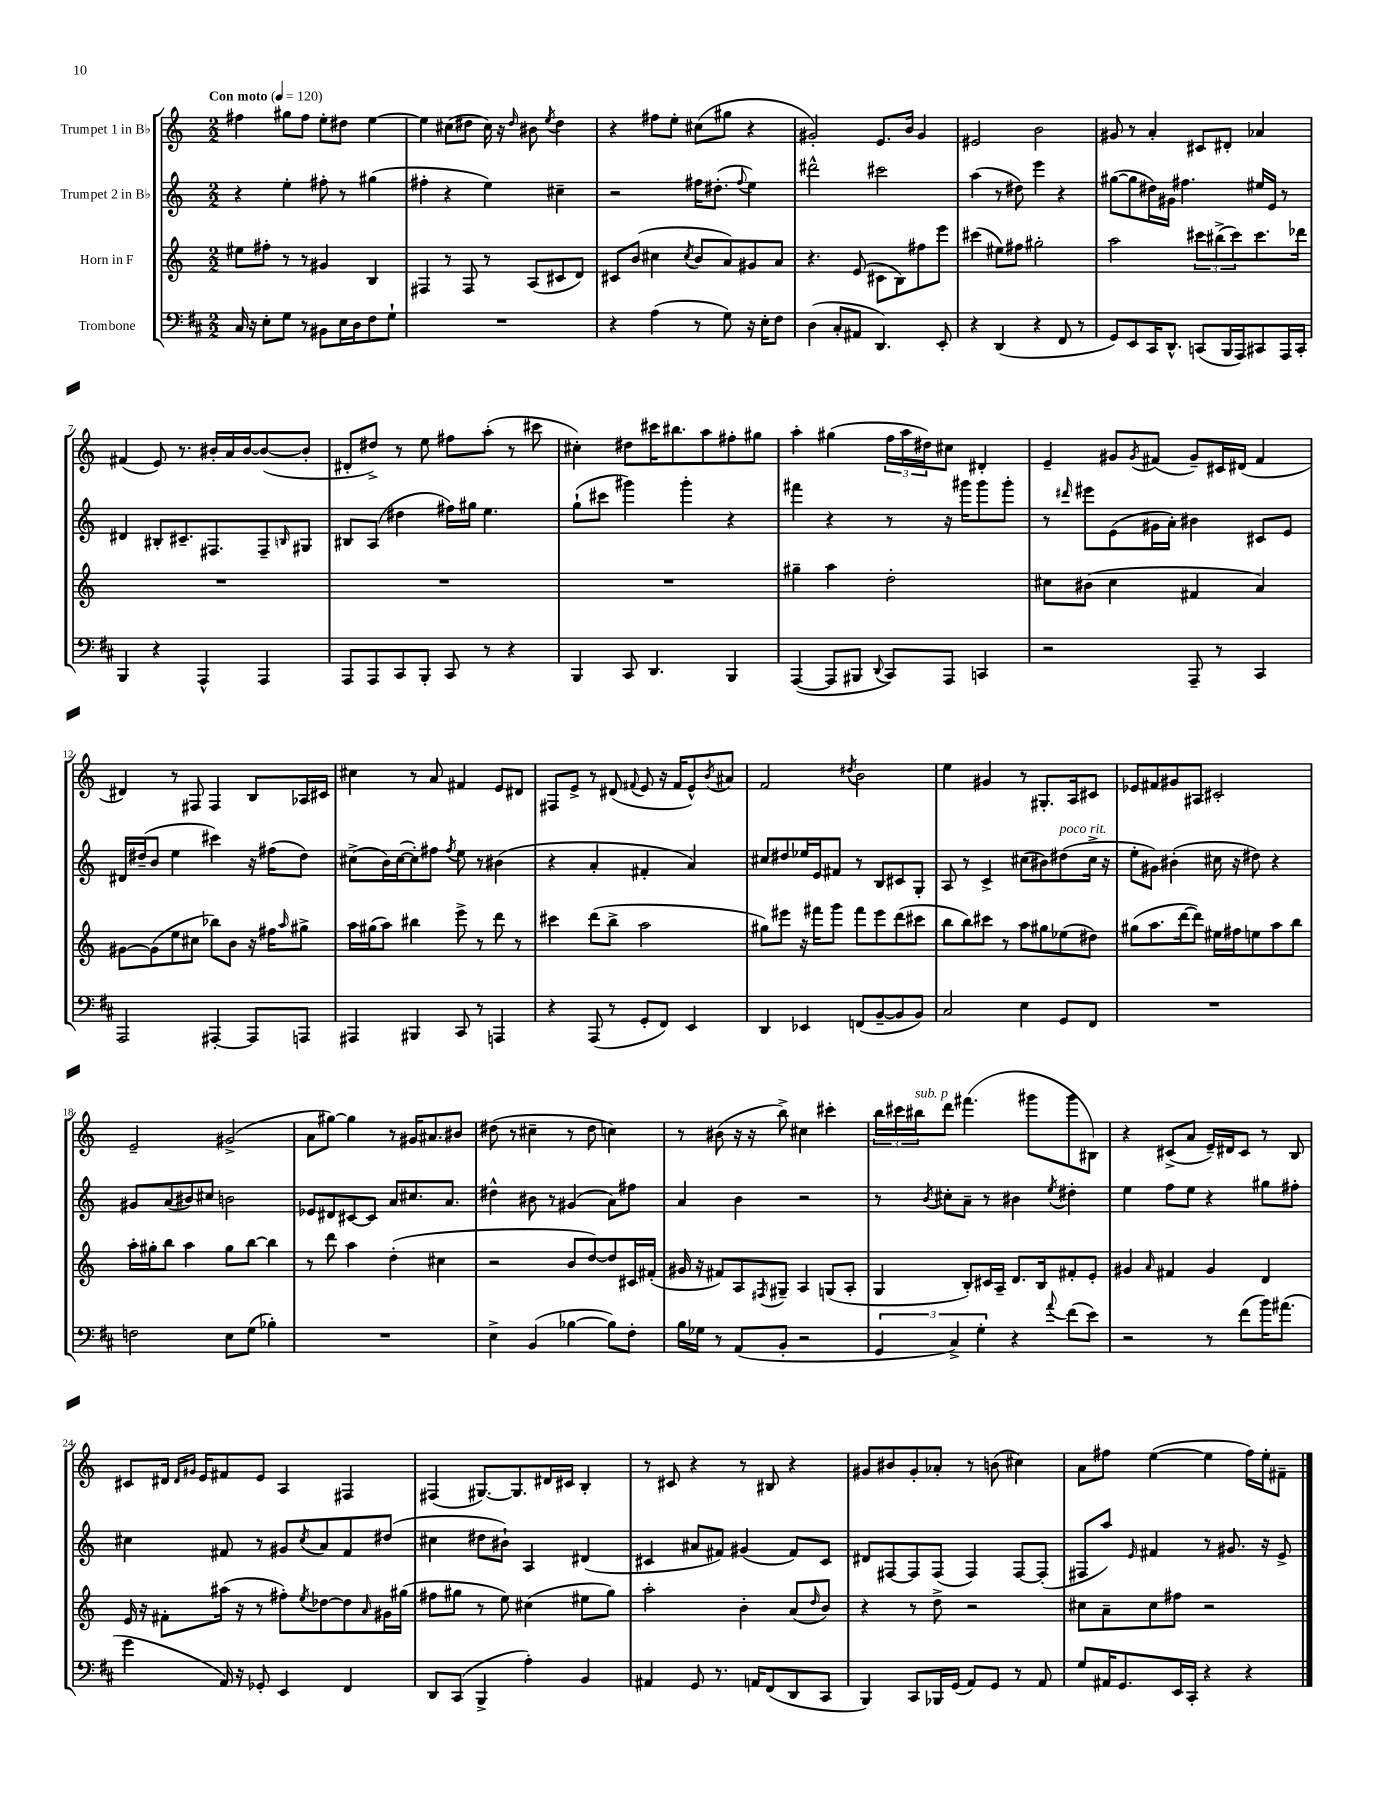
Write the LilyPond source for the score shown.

<<
\new StaffGroup <<
\new Staff = "s0" \with { instrumentName = "Trumpet 1 in Bb" } {
    \clef treble \key c \major \numericTimeSignature \time 2/2 \tempo "Con moto" 4 = 120
    fis''4 gis''8 fis''8 e''8-. dis''8 e''4~ |
    e''4 cis''8( dis''8 cis''16) r16 \grace { dis''16 } bis'8 \acciaccatura { e''8 } dis''4 |
    r4 fis''8 e''8-. cis''8( gis''8 r4 |
    gis'2-.) e'8. b'16 gis'4 |
    eis'2 b'2 |
    gis'8 r8 a'4-. cis'8 dis'8-. aes'4 |
    fis'4( e'8) r8. bis'16-. a'16 bis'16~ bis'8~( bis'8-. |
    dis'8-. dis''8->) r8 e''8 fis''8 a''8-.( r8 cis'''8 |
    cis''4-.) dis''8 cis'''16 bis''8. a''8 fis''8-. gis''8 |
    a''4-. gis''4( \tuplet 3/2 { f''16 a''16 dis''16) } cis''8 dis'4-. |
    e'4-- gis'8 \acciaccatura { gis'8 } fis'8( gis'8--) cis'16 dis'16( fis'4 |
    dis'4) r8 fis8 fis4 b8 aes16 cis'16 |
    cis''4 r8 a'8 fis'4 e'8 dis'8 |
    fis8 e'8-> r8 dis'8( \appoggiatura { fis'8 } e'8 r16 fis'16 e'8-^) \acciaccatura { b'8 } ais'8 |
    f'2 \acciaccatura { dis''8 } b'2 |
    e''4 gis'4 r8 gis8.-. a16 cis'8 |
    ees'8 fis'8 gis'8 ais8 cis'2-. |
    e'2-- gis'2->( |
    a'8 gis''8~) gis''4 r8 gis'16 ais'8. bis'8 |
    dis''8( r8 cis''4-- r8 dis''8 c''4) |
    r8 bis'8( r16 r16 b''8->) cis''4 cis'''4-. |
    \tuplet 3/2 { b''16 cis'''16 bis''16^\markup { \italic "sub. p" } } d'''8 fis'''4.( gis'''8 gis'''8 bis8) |
    r4 cis'8->( a'8 e'16--) dis'16 cis'8 r8 b8 |
    cis'8 dis'16 \grace { dis'16 gis'16 } e'16 fis'8 e'8 a4 fis4 |
    fis4( gis8.~) gis8. dis'16 cis'16 b4-. |
    r8 cis'8 r4 r8 bis8 r4 |
    gis'8 bis'8 gis'8-. aes'8-. r8 b'8( cis''4) |
    a'8 fis''8 e''4~( e''4 fis''16) e''16-. fis'8-- \bar "|." |
}
\new Staff = "s1" \with { instrumentName = "Trumpet 2 in Bb" } {
    \clef treble \key c \major \numericTimeSignature \time 2/2
    r4 e''4-. fis''8-. r8 gis''4( |
    fis''4-. r4 e''4) cis''4-- |
    r2 fis''16 dis''8.-.( \appoggiatura { fis''8 } e''4) |
    dis'''2-^ cis'''2 |
    a''4( r8 dis''8) e'''4 r4 |
    gis''8~( gis''8 dis''16) gis'16 fis''4. eis''16 e'16 r8 |
    dis'4 bis8-. cis'8.-- fis8. fis8-- \grace { b16 } gis8 |
    bis8 a8( dis''4 fis''16) gis''16 e''4. |
    g''8-!( cis'''8 gis'''4) gis'''4-. r4 |
    fis'''4 r4 r8 r16 gis'''16 gis'''8 gis'''8-. |
    r8 \grace { dis'''16 } eis'''8 e'8( gis'16 a'16-.) bis'4 cis'8 e'8 |
    dis'16 dis''16--( b'8 e''4 cis'''4) r16 fis''16( dis''8) |
    cis''8->( b'16) cis''16~( cis''8-.) fis''8 \acciaccatura { fis''8 } e''8 r8 bis'4( |
    r4 a'4-. fis'4-. a'4) |
    cis''8 dis''8 ees''16 e'16 fis'8 r8 b8 cis'8 g8-. |
    a8 r8 c'4-> cis''8( bis'8) dis''8^\markup { \italic "poco rit." }( cis''16-> r16 |
    e''8-. gis'8) bis'4-.( cis''16 r16 dis''8) r4 |
    gis'8 a'8( bis'8) cis''8 b'2 |
    ees'8 dis'8 cis'8~ cis'8 a'8 cis''8. a'8. |
    dis''4-^ bis'8 r8 gis'4( a'8) fis''8 |
    a'4 b'4 r2 |
    r8 \acciaccatura { b'8 } cis''8-. a'8-- r8 bis'4 \acciaccatura { e''8 } dis''4-. |
    e''4 f''8 e''8 r4 gis''8 fis''8-. |
    cis''4 fis'8 r8 gis'8 \acciaccatura { cis''8 } a'8 fis'8 dis''8( |
    cis''4 dis''8 bis'8-!) a4 dis'4( |
    cis'4 ais'8 fis'8) gis'4( fis'8) cis'8 |
    dis'8 fis8~ fis8 fis8( fis4) fis8~ fis8-.( |
    fis8 a''8) \grace { e'16 } fis'4 r8 gis'8. r16 e'8-> \bar "|." |
}
\new Staff = "s2" \with { instrumentName = "Horn in F" } {
    \clef treble \key c \major \numericTimeSignature \time 2/2
    eis''8 fis''8-. r8 r8 gis'4 b4 |
    fis4 r8 fis8 r8 a8( cis'8 d'8) |
    cis'8 b'8( cis''4 \acciaccatura { cis''8 } b'8 a'8) gis'8 a'8 |
    r4. e'8( cis'8 b8) fis''8 e'''8 |
    cis'''4( eis''8) fis''8 gis''2-. |
    a''2 \tuplet 3/2 { cis'''8 bis''8->( cis'''8) } cis'''8. des'''16 |
    R1 |
    R1 |
    R1 |
    gis''4-- a''4 d''2-. |
    cis''8 bis'8( cis''4 fis'4 a'4) |
    gis'8~ gis'8( e''8 cis''8 bes''8) b'8 r16 fis''16 \grace { a''16 } gis''8-> |
    a''16 gis''16( a''8) bis''4 e'''8-> r8 d'''8 r8 |
    cis'''4 d'''8( b''8-> a''2 |
    gis''8) eis'''8 r16 fis'''16 g'''8 fis'''8 eis'''8 d'''8( cis'''8 |
    b''8 b''8) cis'''8 r8 a''8 gis''8 ees''8( dis''8) |
    gis''8( a''8. d'''16~ d'''8) eis''16 fis''16 e''8 a''8 b''8 |
    a''16-. gis''16-. b''8 a''4 gis''8 b''8~ b''4 |
    r8 d'''8 a''4 d''4-.( cis''4 |
    r2 b'8 d''8~) d''8 cis'16 fis'16-.( |
    gis'16 r16 fis'8) a8 \acciaccatura { fis8 } gis8-- a4 g8( a8-. |
    g4 b8-.) cis'16 a16-- d'8. b16 fis'8-. e'8-. |
    gis'4 \grace { a'16 } fis'4 gis'4 d'4 |
    e'16 r16 fis'8-. ais''16( r16 r8 fis''8-.) \acciaccatura { e''8 } des''8~ des''8 \grace { a'16 } gis'16 gis''16( |
    fis''8 gis''8 r8 e''8) cis''4( eis''8 gis''8) |
    a''2-. b'4-. a'8( \grace { d''16 } b'8) |
    r4 r8 d''8-> r2 |
    cis''8 a'8-- cis''8 fis''8 r2 \bar "|." |
}
\new Staff = "s3" \with { instrumentName = "Trombone" } {
    \clef bass \key d \major \numericTimeSignature \time 2/2
    cis16 r16 e8-. g8 r8 bis,8 e16 d16 fis8 g8-! |
    R1 |
    r4 a4( r8 g8) r16 e16-. fis8 |
    d4( cis8-. ais,8 d,4.) e,8-. |
    r4 d,4( r4 fis,8 r8 |
    g,8) e,8 cis,16 d,8.-^ c,8( b,,16 a,,16) cis,8 a,,16 cis,16-. |
    b,,4 r4 a,,4-^ a,,4 |
    a,,8 a,,8 cis,8 b,,8-. cis,8 r8 r4 |
    b,,4 cis,8 d,4. b,,4 |
    a,,4~( a,,8 bis,,8 \appoggiatura { d,8 } cis,8) a,,8 c,4 |
    r2 a,,8-- r8 cis,4 |
    a,,2 ais,,4~-. ais,,8 a,,8 |
    ais,,4 bis,,4 cis,8 r8 a,,4 |
    r4 a,,8( r8 g,8-. fis,8) e,4 |
    d,4 ees,4 f,8( b,8~-- b,8 b,8) |
    cis2 e4 g,8 fis,8 |
    R1 |
    f2 e8 g8( bes4-.) |
    R1 |
    e4-> b,4( bes4~ bes8) fis8-. |
    b16 ges16 r8 a,8( b,8-. r2 |
    \tuplet 3/2 { g,4 cis4->) g4-. } r4 \appoggiatura { a'8 } fis'8( e'8) |
    r2 r8 fis'8( b'16) ais'8.( |
    g'4 a,16) r16 ges,8-. e,4 fis,4 |
    d,8 cis,8( b,,4-> a4-.) b,4 |
    ais,4 g,8 r8. a,16 fis,8( d,8 cis,8 |
    b,,4) cis,8 bes,,16 g,16( a,8) g,8 r8 a,8 |
    g8 ais,16 g,8. e,16 cis,16-. r4 r4 \bar "|." |
}
>>
>>
